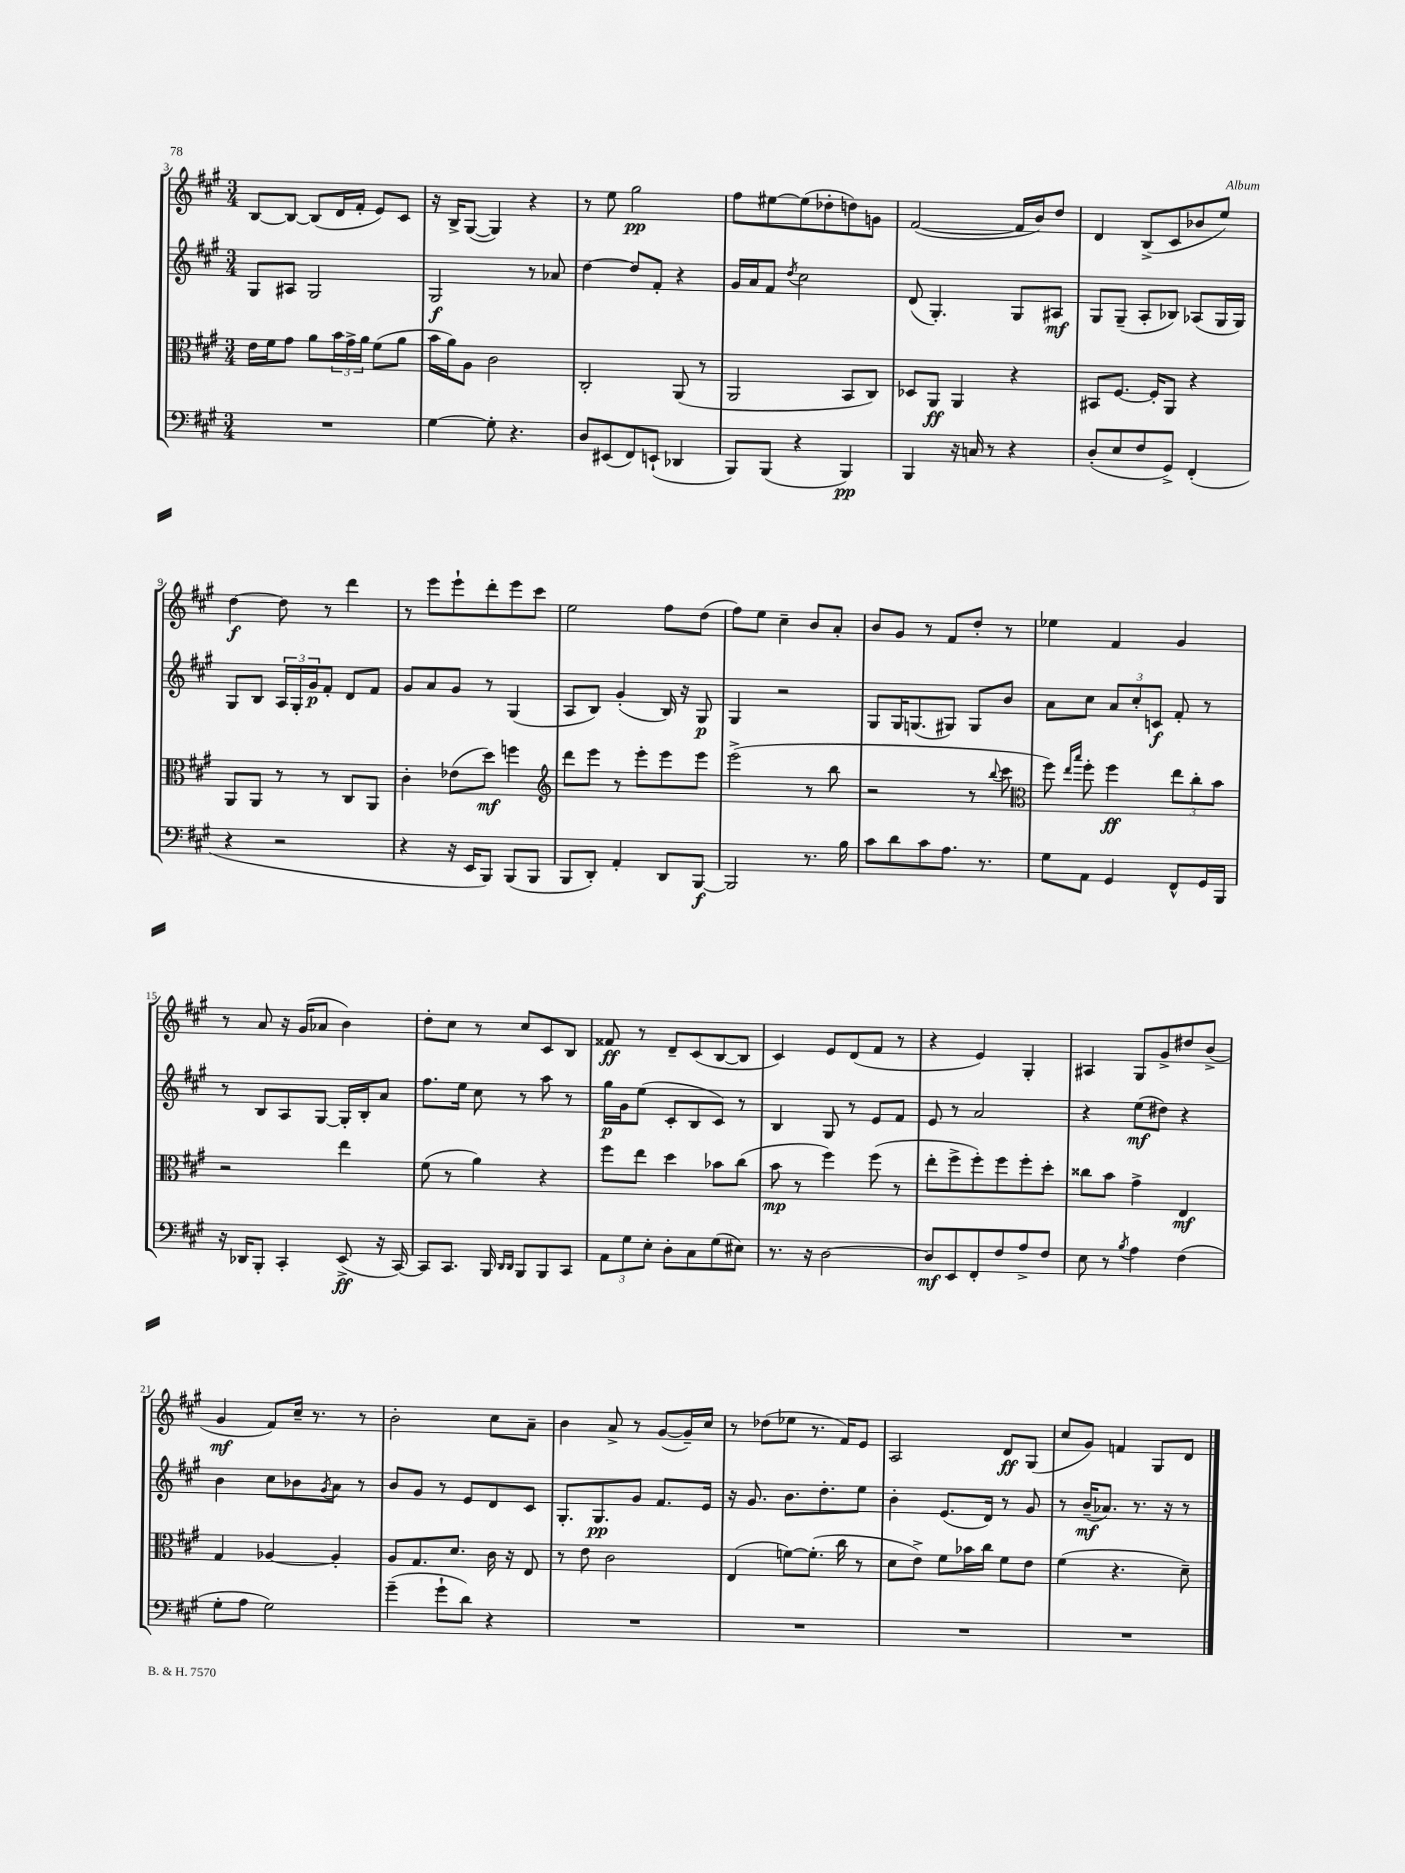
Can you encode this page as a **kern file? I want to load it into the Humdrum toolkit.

**kern	**dynam	**kern	**dynam	**kern	**dynam	**kern	**dynam
*part4	*part4	*part3	*part3	*part2	*part2	*part1	*part1
*staff4	*staff4	*staff3	*staff3	*staff2	*staff2	*staff1	*staff1
*clefF4	*	*clefC3	*	*clefG2	*	*clefG2	*
*k[f#c#g#]	*	*k[f#c#g#]	*	*k[f#c#g#]	*	*k[f#c#g#]	*
*M3/4	*	*M3/4	*	*M3/4	*	*M3/4	*
=3	=3	=3	=3	=3	=3	=3	=3
2.r	.	16e\LL	.	8G#/L	.	[8B/L	.
.	.	16f#\J	.	.	.	.	.
.	.	8g#\J	.	8A#X/J	.	8B/J_	.
.	.	8a\L	.	2G#/	.	(8B/L]	.
.	.	24b\L	.	.	.	16d/L	.
.	.	24g#^\	.	.	.	.	.
.	.	.	.	.	.	16f#'/JJ	.
.	.	24a\JJ	.	.	.	.	.
.	.	(8f#\L	.	.	.	8e/L)	.
.	.	8a\J	.	.	.	8c#/J	.
=4	=4	=4	=4	=4	=4	=4	=4
[4G#\	.	16b\LL	.	2G#/	f	16r	.
.	.	16a\J)	.	.	.	16B^/KL	.
.	.	8A\J	.	.	.	([8G#/J	.
8G#'\]	.	2c#\	.	.	.	4G#/])	.
4.r	.	.	.	.	.	.	.
.	.	.	.	8r	.	4r	.
.	.	.	.	8a-X/	.	.	.
=5	=5	=5	=5	=5	=5	=5	=5
8D/L	.	2C#'/	.	[4dd\	.	8r	.
(8EE#X/	.	.	.	.	.	8ee\	.
8FF#/)	.	.	.	8dd/L]	.	2gg#\	pp
(8EEn`/J	.	.	.	8f#'/J	.	.	.
4DD-X/	.	(8AA/	.	4r	.	.	.
.	.	8r	.	.	.	.	.
=6	=6	=6	=6	=6	=6	=6	=6
8BBB/L)	.	2AA/	.	16g#/LL	.	8ff#\L	.
.	.	.	.	16a/J	.	.	.
(8BBB/J	.	.	.	8f#/J	.	[8ee#X\	.
.	.	.	.	8qdd/	.	.	.
4r	.	.	.	2cc#\	.	(8ee#\]	.
.	.	.	.	.	.	8dd-X'\	.
4BBB/)	pp	8BB/L	.	.	.	8ddn\)	.
.	.	8C#/J)	.	.	.	8gn\J	.
=7	=7	=7	=7	=7	=7	=7	=7
4BBB/	.	8D-X/L	.	(8d/	.	([2f#/	.
.	.	8AA/J	ff	4.G#'/)	.	.	.
16r	.	4AA/	.	.	.	.	.
16Cn/	.	.	.	.	.	.	.
8r	.	.	.	.	.	.	.
4r	.	4r	.	8G#/L	.	16f#/LL]	.
.	.	.	.	.	.	16b/J)	.
.	.	.	.	8A#X/J	mf	8dd/J	.
=8	=8	=8	=8	=8	=8	=8	=8
(8D'/L	.	8BB#X/L	.	8G#/L	.	4d/	.
8E/	.	[8.F#/J	.	(8G#~/J	.	.	.
8F#/	.	.	.	8A'/L	.	(8B^/L	.
.	.	16F#'/KL]	.	.	.	.	.
8GG#^/J)	.	8AA/J	.	8B-X/J)	.	8c#/	.
(4FF#'/	.	4r	.	(8A-X/L	.	8b-X/	.
.	.	.	.	16G#/L	.	8ee/J)	.
.	.	.	.	16G#/JJ)	.	.	.
!!LO:LB:g=z
=9	=9	=9	=9	=9	=9	=9	=9
4r	.	8AA/L	.	8G#/L	.	[4dd\	f
.	.	8AA/J	.	8B/J	.	.	.
2r	.	8r	.	24A/LL	.	8dd\]	.
.	.	.	.	24G#'/	.	.	.
.	.	.	.	24g#/J	p	.	.
.	.	8r	.	8f#'/J	.	8r	.
.	.	8C#/L	.	8d/L	.	4ddd\	.
.	.	8AA/J	.	8f#/J	.	.	.
=10	=10	=10	=10	=10	=10	=10	=10
4r	.	4c#'\	.	8g#/L	.	8r	.
.	.	.	.	8a/	.	8eee\L	.
16r	.	(8e-X\L	.	8g#/J	.	8eee`\	.
16EE/KL	.	.	.	.	.	.	.
8BBB/J)	.	8dd\J)	mf	8r	.	8ddd'\	.
(8BBB/L	.	4ffn\	.	(4G#/	.	8eee\	.
8BBB/J	.	.	.	.	.	8ccc#\J	.
=11	=11	=11	=11	=11	=11	=11	=11
*	*	*clefG2	*	*	*	*	*
8BBB/L	.	8ddd\L	.	8A/L	.	2ee\	.
8DD'/J)	.	8eee\J	.	8B/J)	.	.	.
4AA'/	.	8r	.	(4g#'/	.	.	.
.	.	8eee'\L	.	.	.	.	.
8DD/L	.	8eee\	.	16B/)	.	8ff#\L	.
.	.	.	.	16r	.	.	.
[8BBB/J	f	8eee\J	.	8G#/	p	(8dd\J	.
=12	=12	=12	=12	=12	=12	=12	=12
2BBB/]	.	(2eee^\	.	4G#/	.	8ff#\L)	.
.	.	.	.	.	.	8ee\J	.
.	.	.	.	2r	.	4cc#~\	.
8.r	.	8r	.	.	.	8b/L	.
.	.	8bb\	.	.	.	8a'/J	.
16B\	.	.	.	.	.	.	.
=13	=13	=13	=13	=13	=13	=13	=13
8c#\L	.	2r	.	8G#/L	.	8b/L	.
8d\	.	.	.	16G#/K	.	8g#/J	.
.	.	.	.	(8.Gn/	.	.	.
8c#\	.	.	.	.	.	8r	.
8.A\J	.	.	.	8G#X/J)	.	8f#/L	.
.	.	8r	.	8G#/L	.	8dd'/J	.
8.r	.	.	.	.	.	.	.
.	.	8qqbb/	.	.	.	.	.
.	.	8ccc#\	.	8b/J	.	8r	.
=14	=14	=14	=14	=14	=14	=14	=14
*	*	*clefC3	*	*	*	*	*
8G#\L	.	8ff#\)	.	8a\L	.	4ee-X\	.
.	.	16qqee/LL	.	.	.	.	.
.	.	16qqbb/JJ	.	.	.	.	.
8AA\J	.	8ff#'\	.	8cc#\J	.	.	.
4GG#/	.	4ff#\	ff	12a/L	.	4f#/	.
.	.	.	.	12cc#'/	.	.	.
.	.	.	.	12cn/J	f	.	.
8FF#^^/L	.	12ee\L	.	8f#'/	.	4g#/	.
.	.	12cc#'\	.	.	.	.	.
16GG#/L	.	.	.	8r	.	.	.
.	.	12b\J	.	.	.	.	.
16BBB/JJ	.	.	.	.	.	.	.
!!LO:LB:g=z
=15	=15	=15	=15	=15	=15	=15	=15
16r	.	2r	.	8r	.	8r	.
16DD-X/KL	.	.	.	.	.	.	.
8BBB'/J	.	.	.	8B/L	.	8a/	.
4CC#'/	.	.	.	8A/	.	16r	.
.	.	.	.	.	.	(16g#/KL	.
.	.	.	.	[8G#/J	.	8a-X/J	.
(8EE^/	ff	4ee\	.	16G#'/LL]	.	4b\)	.
.	.	.	.	16B'/J	.	.	.
16r	.	.	.	8a/J	.	.	.
[16CC#/)	.	.	.	.	.	.	.
=16	=16	=16	=16	=16	=16	=16	=16
8CC#/L]	.	(8f#\	.	8.ff#\L	.	8dd'\L	.
8.CC#/J	.	8r	.	.	.	8cc#\J	.
.	.	.	.	16ee\Jk	.	.	.
.	.	4a\)	.	8cc#\	.	8r	.
16BBB/	.	.	.	.	.	.	.
16qqDD/LL	.	.	.	.	.	.	.
16qqDD/JJ	.	.	.	.	.	.	.
8BBB/L	.	.	.	8r	.	8cc#/L	.
8BBB/	.	4r	.	8aa\	.	8c#/	.
8CC#/J	.	.	.	8r	.	8B/J	.
=17	=17	=17	=17	=17	=17	=17	=17
12AA\L	.	8ff#\L	.	16gg#\LL	p	8f##X/	ff
.	.	.	.	16g#\J	.	.	.
12G#\	.	.	.	.	.	.	.
.	.	8ee\J	.	(8ee\J	.	8r	.
12E'\J	.	.	.	.	.	.	.
8D'\L	.	4dd\	.	8c#'/L	.	8d~/L	.
8C#\	.	.	.	8B/	.	(8c#/	.
(8G#\	.	8b-X\L	.	8c#/J)	.	[8B/	.
8E#X\J)	.	(8cc#\J	.	8r	.	8B/J]	.
=18	=18	=18	=18	=18	=18	=18	=18
8.r	.	8b\	mp	4B/	.	4c#/)	.
.	.	8r	.	.	.	.	.
16r	.	.	.	.	.	.	.
[2D\	.	4ff#\)	.	8G#/	.	8e/L	.
.	.	.	.	8r	.	(8d/	.
.	.	(8ff#\	.	8e/L	.	8f#/J	.
.	.	8r	.	8f#/J	.	8r	.
=19	=19	=19	=19	=19	=19	=19	=19
8D/L]	mf	8ee'\L	.	8e/	.	4r	.
8EE/	.	8ff#^\	.	8r	.	.	.
8FF#'/	.	8ff#'\)	.	2a/	.	4e/)	.
8F#/	.	8ff#\	.	.	.	.	.
8A^/	.	8ff#'\	.	.	.	4G#'/	.
8F#/J	.	8dd'\J	.	.	.	.	.
=20	=20	=20	=20	=20	=20	=20	=20
8E\	.	8cc##X\L	.	4r	.	4A#X/	.
8r	.	8b\J	.	.	.	.	.
8qB/	.	.	.	.	.	.	.
4A\	.	4g#^\	.	(8ee\L	mf	8G#/L	.
.	.	.	.	8dd#X\J)	.	8g#^/	.
(4F#\	.	4E/	mf	4r	.	8dd#X/	.
.	.	.	.	.	.	(8b^/J	.
!!LO:LB:g=z
=21	=21	=21	=21	=21	=21	=21	=21
8G#'\L	.	4G#/	.	4b\	.	4g#/	mf
8A\J	.	.	.	.	.	.	.
2G#\)	.	[4A-X/	.	8cc#\L	.	8f#/L)	.
.	.	.	.	8b-X\	.	16cc#~/Jk	.
.	.	.	.	.	.	8.r	.
.	.	.	.	8qg#/	.	.	.
.	.	4A-'/]	.	8a\J	.	.	.
.	.	.	.	8r	.	8r	.
=22	=22	=22	=22	=22	=22	=22	=22
(4g#~\	.	8A/L	.	8b/L	.	2b'\	.
.	.	8.G#/	.	8g#/J	.	.	.
8g#`\L	.	.	.	8r	.	.	.
.	.	8.d/J	.	.	.	.	.
8d\J)	.	.	.	8e/L	.	.	.
4r	.	16c#\	.	8d/	.	8cc#\L	.
.	.	16r	.	.	.	.	.
.	.	8E/	.	8c#/J	.	8a~\J	.
=23	=23	=23	=23	=23	=23	=23	=23
2.r	.	8r	.	8.G#'/L	.	4b\	.
.	.	8e\	.	.	.	.	.
.	.	.	.	8.G#/	pp	.	.
.	.	2c#\	.	.	.	8a^/	.
.	.	.	.	8g#/J	.	8r	.
.	.	.	.	8.f#/L	.	([8g#/L	.
.	.	.	.	.	.	16g#~/L])	.
.	.	.	.	16e/Jk	.	16cc#/JJ	.
=24	=24	=24	=24	=24	=24	=24	=24
2.r	.	(4E/	.	16r	.	8r	.
.	.	.	.	8.g#/	.	.	.
.	.	.	.	.	.	(8dd-X\L	.
.	.	[8fn\L)	.	8.b\L	.	8ee-X\J	.
.	.	(8.f'\J]	.	.	.	8.r	.
.	.	.	.	8.dd'\	.	.	.
.	.	16cc#\	.	.	.	16f#/KL)	.
.	.	8r	.	8ee\J	.	8e/J	.
=25	=25	=25	=25	=25	=25	=25	=25
2.r	.	8d\L	.	4b'\	.	2A/	.
.	.	8e^\J)	.	.	.	.	.
.	.	8f#\L	.	(8.e/L	.	.	.
.	.	16b-X\L	.	.	.	.	.
.	.	16cc#\JJ	.	16d/Jk)	.	.	.
.	.	8f#\L	.	8r	.	8d/L	ff
.	.	8e\J	.	8g#/	.	(8G#/J	.
=26	=26	=26	=26	=26	=26	=26	=26
2.r	.	(4f#\	.	8r	.	8cc#/L	.
.	.	.	.	(16b~/KL	mf	8g#/J)	.
.	.	.	.	8.a-X/J)	.	.	.
.	.	4.r	.	.	.	4fn/	.
.	.	.	.	8.r	.	.	.
.	.	.	.	.	.	8G#/L	.
.	.	.	.	16r	.	.	.
.	.	8d~\)	.	8r	.	8d/J	.
==	==	==	==	==	==	==	==
*-	*-	*-	*-	*-	*-	*-	*-
